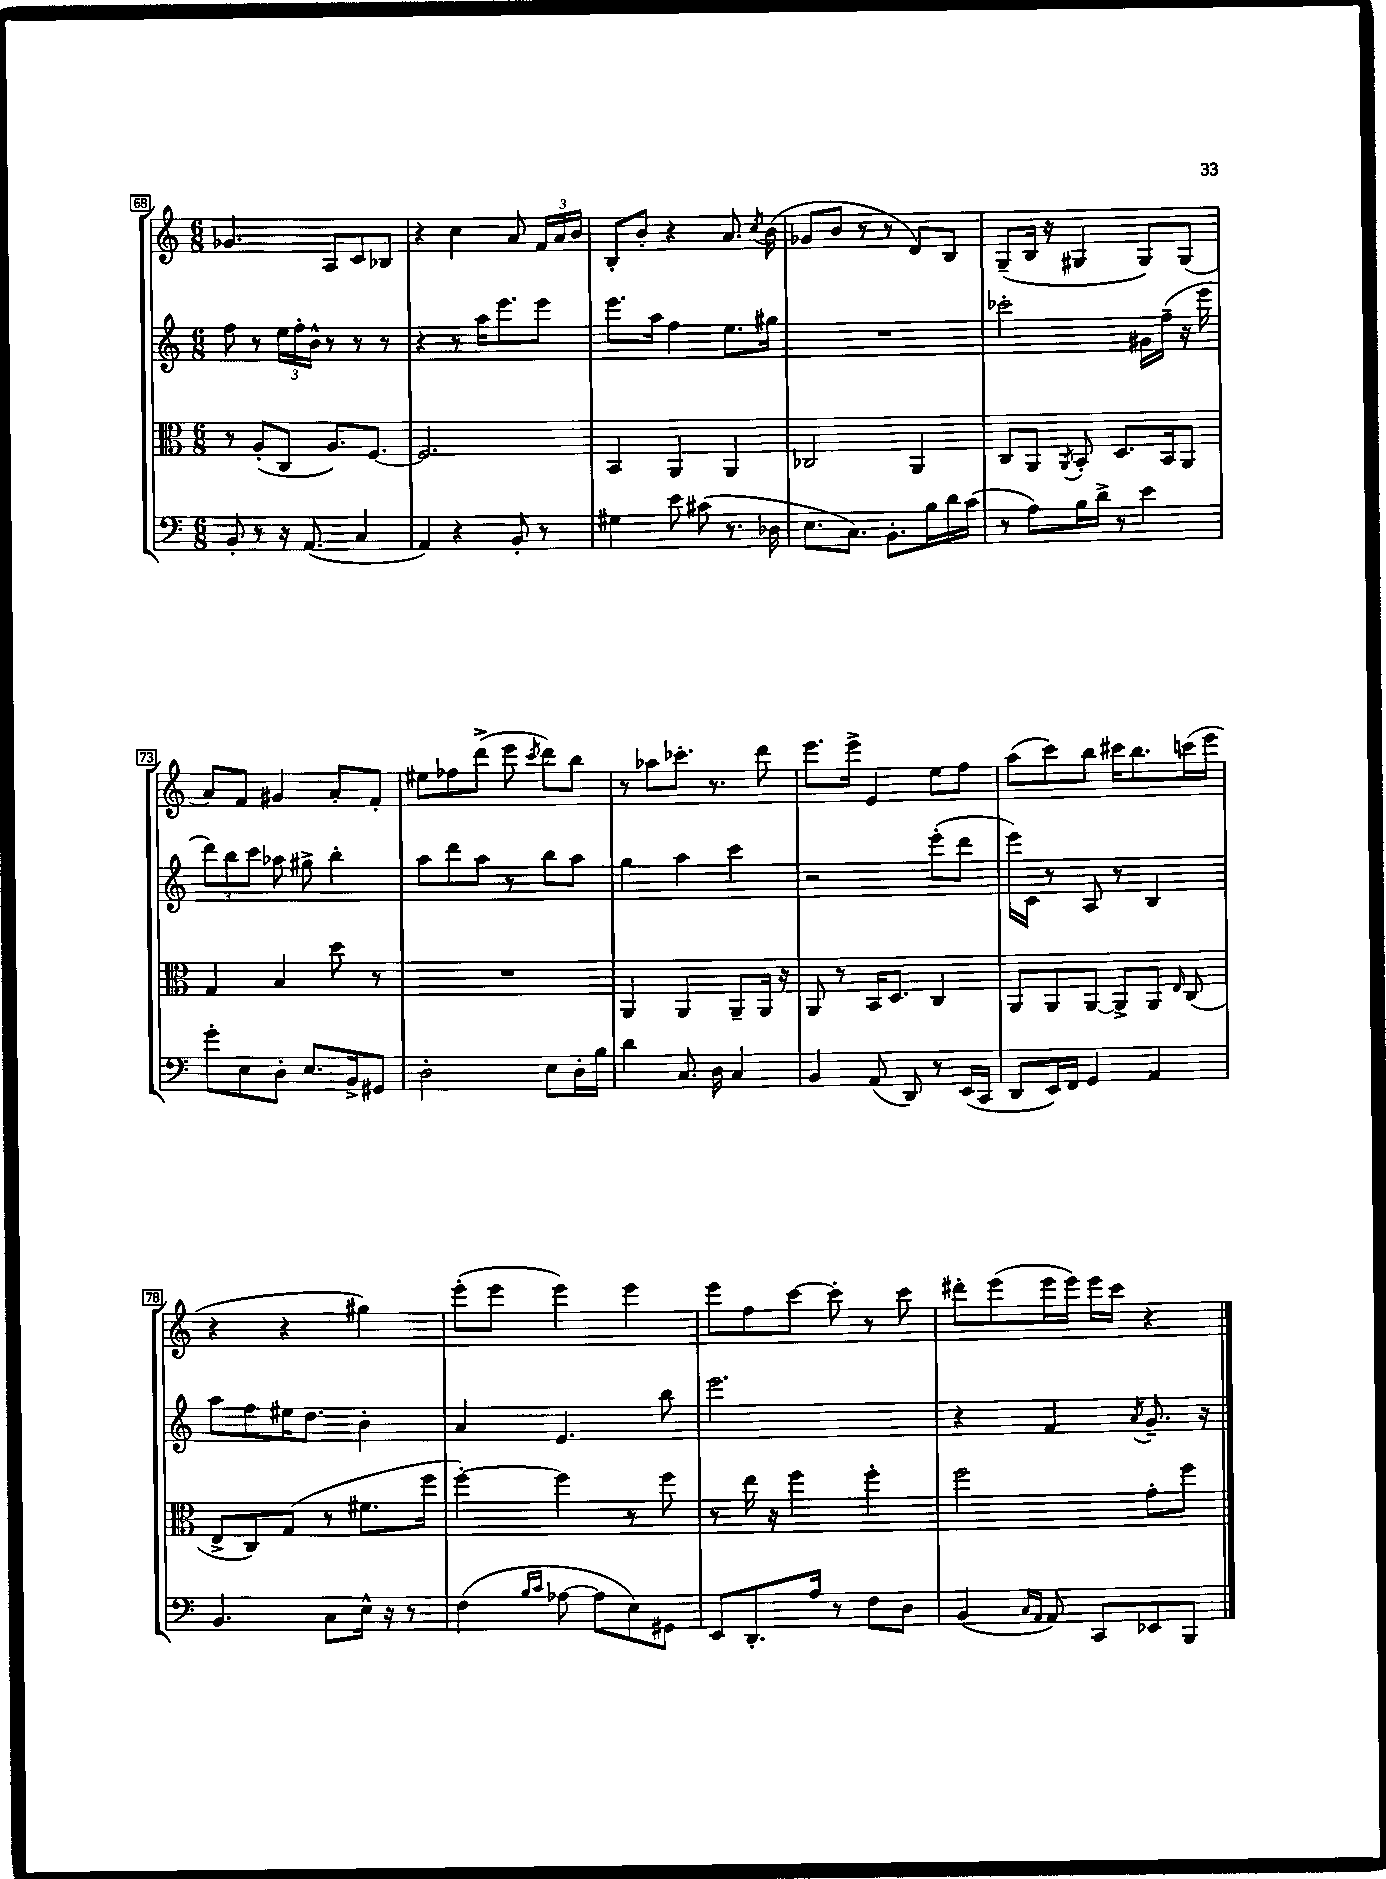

**kern	**kern	**kern	**kern
*part4	*part3	*part2	*part1
*staff4	*staff3	*staff2	*staff1
*clefF4	*clefC3	*clefG2	*clefG2
*k[]	*k[]	*k[]	*k[]
*M6/8	*M6/8	*M6/8	*M6/8
=68	=68	=68	=68
8BB'/	8r	8ff\	4.g-X/
8r	(8A'/L	8r	.
16r	8C/J	24ee\LL	.
.	.	24ff'\	.
(8.AA/	.	.	.
.	.	24b^^\JJ	.
.	8.A/L)	8r	8A/L
4C/	.	8r	8c/
.	[8.F/J	.	.
.	.	8r	8B-X/J
=69	=69	=69	=69
4AA/)	2.F/]	4r	4r
4r	.	8r	4cc\
.	.	16aa\KL	.
.	.	8.eee\	.
8BB'/	.	.	8a/
8r	.	8eee\J	24f/LL
.	.	.	24a/
.	.	.	24b/JJ
=70	=70	=70	=70
4G#X\	4BB/	8.eee\L	8B'/L
.	.	.	8b'/J
.	.	16aa\Jk	.
8e\	4AA/	4ff\	4r
(8c#X\	.	.	.
8.r	4AA/	8.ee\L	8.a/
.	.	.	8qcc/
16D-X\	.	16gg#X\Jk	(16b\
=71	=71	=71	=71
8.E\L	2C-X/	2.r	8g-X/L
.	.	.	8b/J
8.C\J)	.	.	.
.	.	.	8r
8.BB'\L	.	.	8r
.	4AA/	.	8d/L)
16B\L	.	.	.
16d\	.	.	8B/J
(16c\JJ	.	.	.
=72	=72	=72	=72
8r	8C/L	2ccc-X'\	(8G~/L
8A\L)	8AA/J	.	16B/Jk
.	.	.	16r
.	8qAA/	.	.
16B\L	8BB'/	.	4G#X/
16d^\JJ	.	.	.
8r	8.D/L	.	.
4e\	.	16g#X\LL	8G#/L)
.	16BB/k	(16ff~\JJ	.
.	8AA/J	16r	(8G#/J
.	.	16eee\	.
!!LO:LB:g=z
=73	=73	=73	=73
8g'\L	4G/	12ddd\L)	8a/L)
.	.	12bb\	.
8E\	.	.	8f/J
.	.	12ccc\J	.
8D'\J	4B/	8aa-X\	4g#X/
8.E/L	.	8gg#X^\	.
.	8dd\	4bb'\	8a'/L
16BB^/k	.	.	.
8GG#X/J	8r	.	8f'/J
=74	=74	=74	=74
2D'\	2.r	8aa\L	8ee#X\L
.	.	8ddd\	8ff-X\
.	.	8aa\J	(8ddd^\J
.	.	8r	8eee\
.	.	.	8qccc/
8E\L	.	8bb\L	8ddd\L)
16D'\L	.	8aa\J	8bb\J
16B\JJ	.	.	.
=75	=75	=75	=75
4d\	4AA/	4gg\	8r
.	.	.	8aa-X\L
8.C/	4AA/	4aa\	8.ccc-X'\J
16D\	.	.	8.r
4C/	8AA~/L	4ccc\	.
.	16AA/Jk	.	8ddd\
.	16r	.	.
=76	=76	=76	=76
4BB/	8AA/	2r	8.eee\L
.	8r	.	.
.	.	.	16eee^\Jk
(8AA/	16BB/KL	.	4e/
.	8.D/J	.	.
8DD/)	.	.	.
8r	4C/	(8eee'\L	8ee\L
(16EE/LL	.	8ddd\J	8ff\J
16CC/JJ	.	.	.
=77	=77	=77	=77
8DD/L	8AA/L	16eee\LL)	(8aa\L
.	.	16c\JJ	.
16EE/L)	8AA/	8r	8ccc\)
16FF/JJ	.	.	.
4GG/	[8AA/J	8A/	8bb\J
.	8AA^/L]	8r	16ccc#X\KL
.	.	.	8.bb\
4AA/	8AA/J	4B/	.
.	16qqE/	.	.
.	(8C/	.	(16cccn\L
.	.	.	16eee\JJ
!!LO:LB:g=z
=78	=78	=78	=78
4.BB/	8E^/L	8aa\L	4r
.	8C/)	8ff\	.
.	(8G/J	16ee#X\K	4r
.	.	8.dd\J	.
8C\L	8r	.	.
16E^^\Jk	8.f#X\L	4b'\	4gg#X\)
16r	.	.	.
8r	.	.	.
.	16ff\Jk	.	.
=79	=79	=79	=79
(4F\	[4ff'\)	4a/	(8eee'\L
.	.	.	8eee\J
16qqB/LL	.	.	.
16qqc/JJ	.	.	.
[8A-X\	4ff\]	4.e/	4eee\)
8A-\L]	.	.	.
8E\)	8r	.	4eee\
8GG#X\J	8ff\	8bb\	.
=80	=80	=80	=80
8EE/L	8r	2.eee\	8eee\L
8.DD'/	16ee\	.	8ff\
.	16r	.	.
.	4ff\	.	[8ccc\J
16A/Jk	.	.	.
8r	.	.	8ccc'\]
8F\L	4ff'\	.	8r
8D\J	.	.	8ccc\
=81	=81	=81	=81
(4BB/	2ff\	4r	8ddd#X'\L
.	.	.	(8eee\
16qqC/LL	.	.	.
16qqAA/JJ	.	.	.
8AA/)	.	4f/	16eee\L
.	.	.	16eee\JJ)
8CC/L	.	.	16eee\LL
.	.	.	16ccc\JJ
.	.	8qa/	.
8EE-X/	8g'\L	8.g~/	4r
8BBB/J	8ff\J	.	.
.	.	16r	.
==	==	==	==
*-	*-	*-	*-
